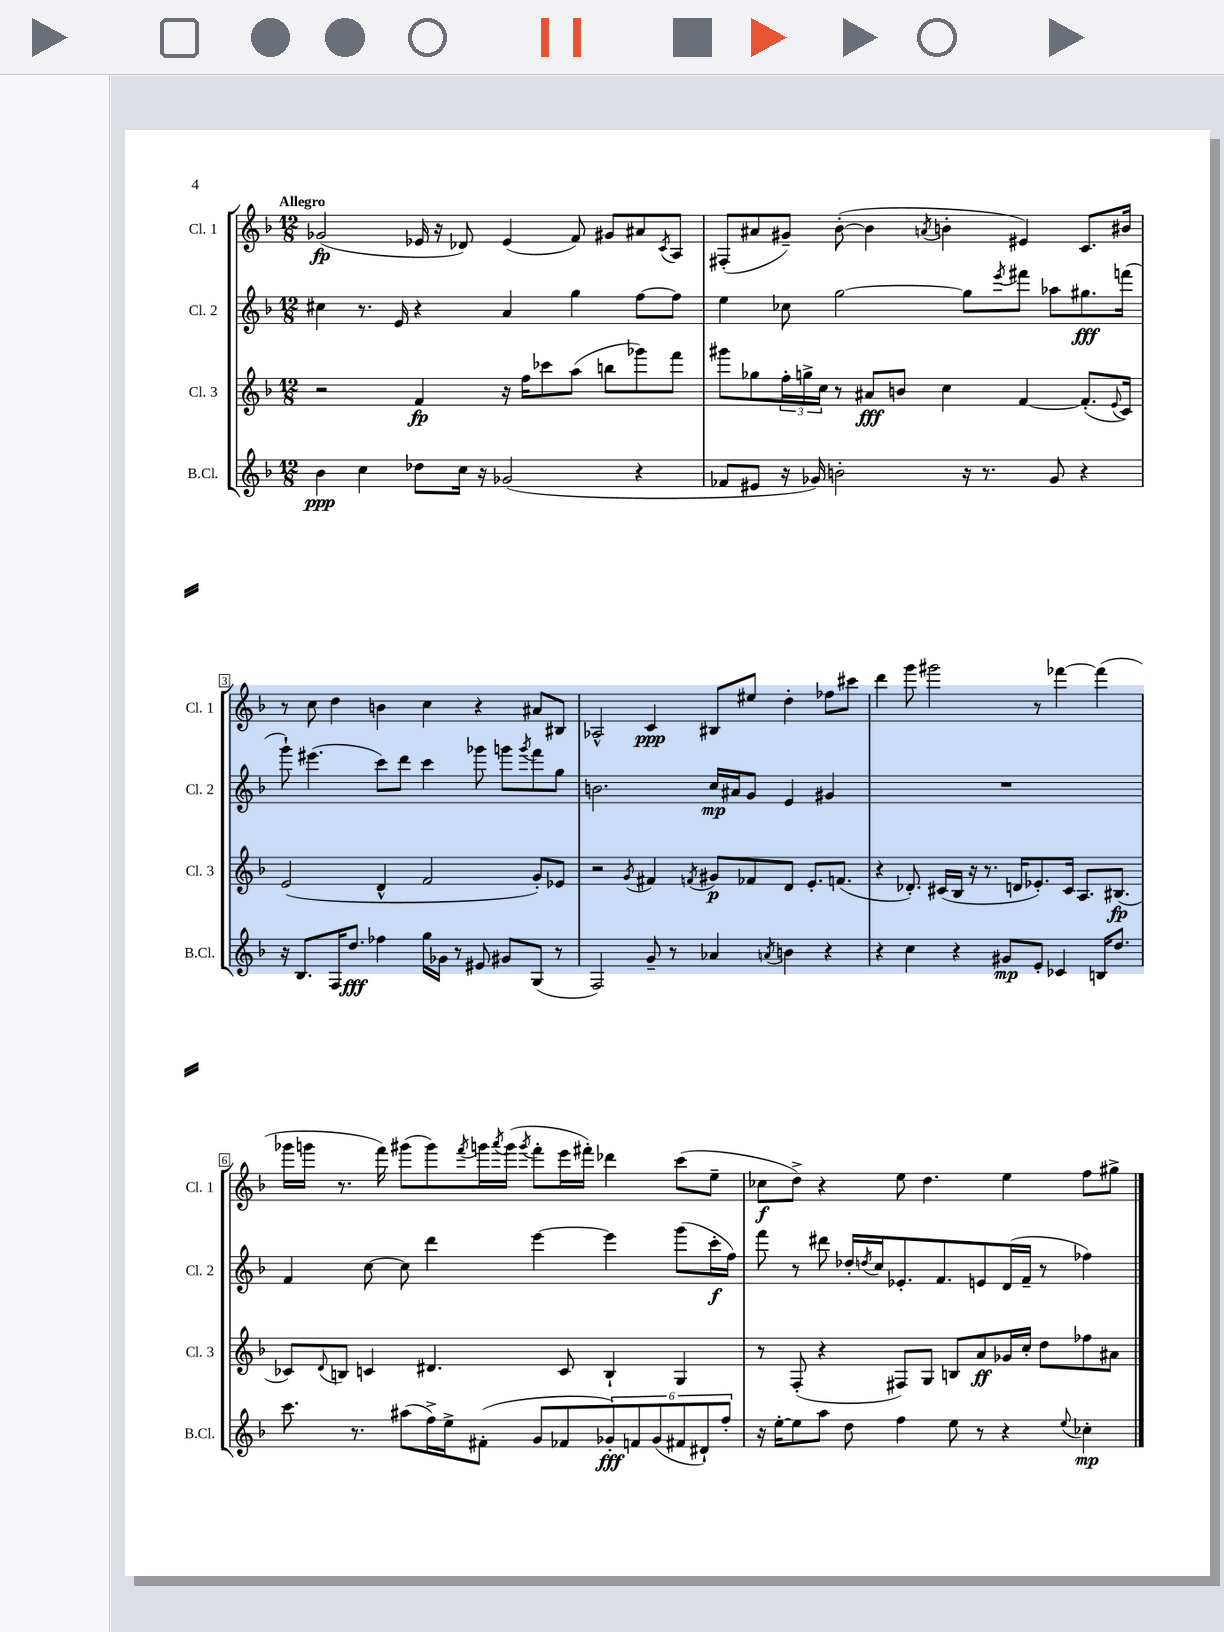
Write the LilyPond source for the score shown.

<<
\new StaffGroup <<
\new Staff = "s0" \with { instrumentName = "Cl. 1" shortInstrumentName = "Cl. 1" } {
    \clef treble \key f \major \numericTimeSignature \time 12/8 \tempo "Allegro"
    ges'2\fp( ees'16 r16 des'8) ees'4( f'8) gis'8 ais'8 \acciaccatura { c'8 } a8 |
    fis8-.( ais'8 gis'8--) bes'8~-.( bes'4 \acciaccatura { a'8 } b'4-. eis'4) c'8. bis'16 |
    r8 c''8 d''4 b'4 c''4 r4 ais'8 bis8 |
    aes2-^ c'4\ppp bis8 eis''8 d''4-. fes''8 cis'''8 |
    d'''4 g'''8 gis'''2 r8 fes'''4~ fes'''4( |
    ges'''16 g'''16 r8. f'''16) gis'''8( gis'''8) \acciaccatura { f'''8 } g'''16 \acciaccatura { a'''8 } g'''16( \acciaccatura { g'''8 } f'''8-. e'''16 fis'''16-.) des'''4 c'''8( e''8-- |
    ces''8\f d''8->) r4 e''8 d''4. e''4 f''8 gis''8-> \bar "|." |
}
\new Staff = "s1" \with { instrumentName = "Cl. 2" shortInstrumentName = "Cl. 2" } {
    \clef treble \key f \major \numericTimeSignature \time 12/8
    cis''4 r8. e'16 r4 a'4 g''4 f''8~ f''8 |
    e''4 ces''8 g''2~ g''8 \acciaccatura { e'''8 } fis'''8 aes''8 gis''8.\fff f'''16( |
    g'''8-!) eis'''4.( c'''8) d'''8 c'''4 ges'''8 g'''8 \acciaccatura { g'''8 } f'''8 g''8 |
    b'2. c''16\mp ais'16 g'8 e'4 gis'4 |
    R1. |
    f'4 c''8~ c''8 d'''4 e'''4~ e'''4 g'''8( c'''16-.\f f''16) |
    f'''8 r8 dis'''8 des''16-. \acciaccatura { d''8 } c''16 ees'8.-. f'8. e'8 d'16( f'16-- r8 fes''4) \bar "|." |
}
\new Staff = "s2" \with { instrumentName = "Cl. 3" shortInstrumentName = "Cl. 3" } {
    \clef treble \key f \major \numericTimeSignature \time 12/8
    r2 f'4\fp r16 f''16 ces'''8 a''8( b''8 ges'''8) f'''8 |
    gis'''8 ges''8 \tuplet 3/2 { f''16-. g''16-> c''16 } r8 ais'8\fff b'8 c''4 f'4~ f'8.-.( \appoggiatura { e'8 } c'16) |
    e'2( d'4-^ f'2 g'8-.) ees'8 |
    r2 \acciaccatura { g'8 } fis'4 \acciaccatura { f'8 } gis'8\p fes'8 d'8 e'8.-. f'8.( |
    r4 des'8.-.) cis'16( bes16 r16 r8. d'16 ees'8.-.) cis'16 a8. bis8.\fp( |
    ces'8) \appoggiatura { d'8 } b8 c'4 dis'4. c'8 b4-! g4 |
    r8 f8-.( r4 fis8) g8 b8 a'8\ff ges'16 c''16-. d''8 fes''8 ais'8 \bar "|." |
}
\new Staff = "s3" \with { instrumentName = "B.Cl." shortInstrumentName = "B.Cl." } {
    \clef treble \key f \major \numericTimeSignature \time 12/8
    bes'4\ppp c''4 des''8 c''16 r16 ges'2( r4 |
    fes'8 eis'8 r16 ges'16) b'2-. r16 r8. ges'8 r4 |
    r16 bes8. f16 d''8.\fff fes''4 g''16 ges'16 r8 eis'8 gis'8 g8( r8 |
    f2) g'8-- r8 aes'4 \acciaccatura { a'8 } b'4 r4 |
    r4 c''4 r4 gis'8\mp e'8-. ces'4 b16 d''8. |
    c'''8. r8. ais''8( f''16->) e''16-> fis'8-.( g'8 fes'8 \tuplet 6/4 { ges'8-.\fff) f'8 ges'8( fis'8 dis'8-!) f''8-. } |
    r16 e''16~-. e''8 a''8 d''8 f''4 e''8 r8 r4 \appoggiatura { e''8 } ces''4-.\mp \bar "|." |
}
>>
>>
\layout { \context { \Score \override BarNumber.stencil = #(make-stencil-boxer 0.1 0.3 ly:text-interface::print) } }
